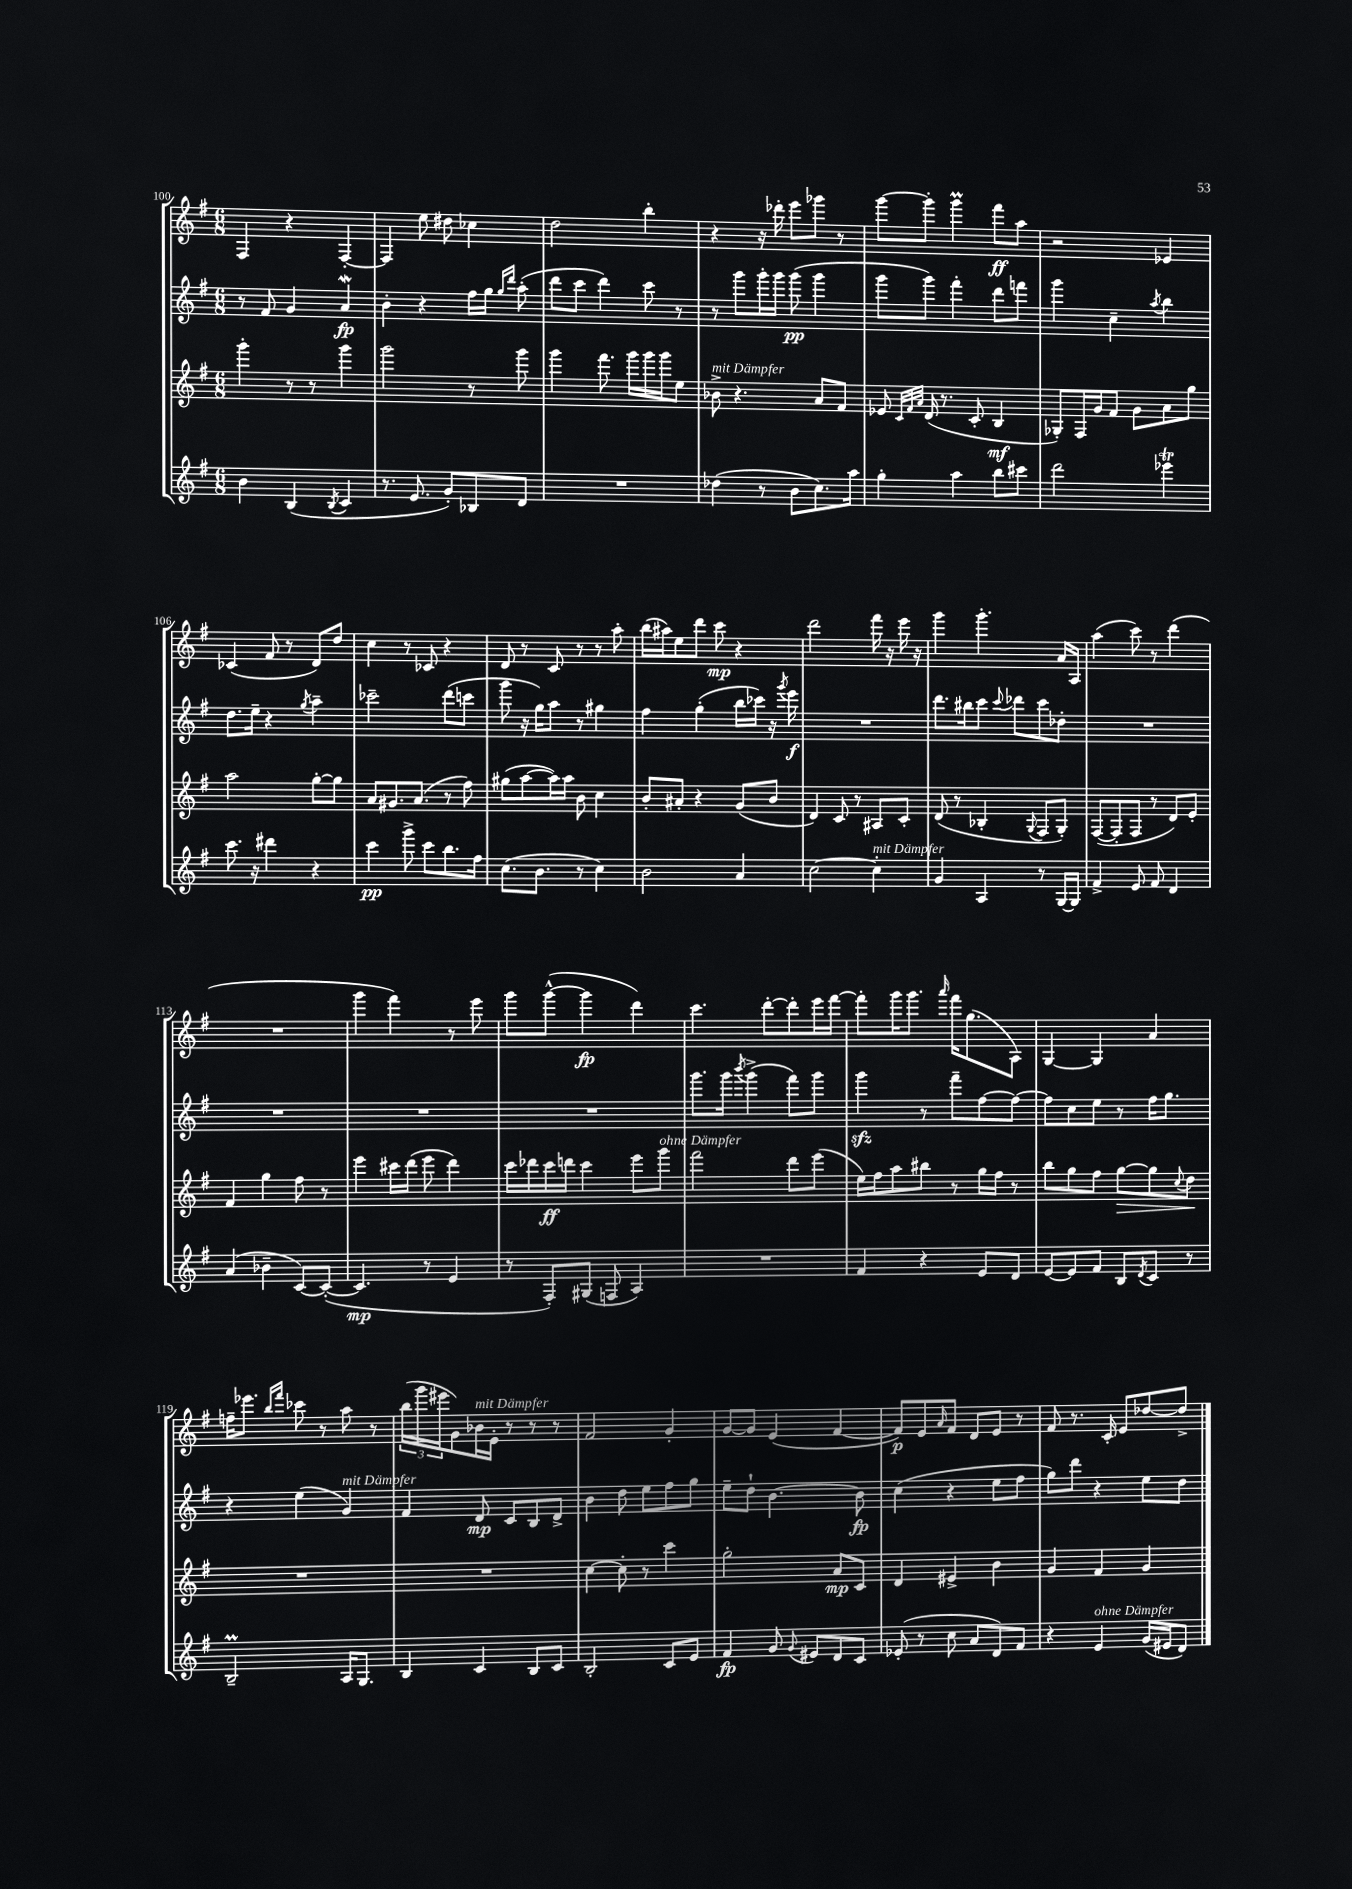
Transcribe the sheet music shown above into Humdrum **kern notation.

**kern	**kern	**kern	**kern
*staff4	*staff3	*staff2	*staff1
*clefG2	*clefG2	*clefG2	*clefG2
*k[f#]	*k[f#]	*k[f#]	*k[f#]
*M6/8	*M6/8	*M6/8	*M6/8
4b	4ggg'	8r	4F#
.	.	8f#	.
(4B	8r	4g	4r
.	8r	.	.
8qB	.	.	.
4c	4ggg	4a	[4F#'
=	=	=	=
8.r	2ggg	4b'	4F#]
8.e	.	.	.
.	.	4r	8ee
8g')	.	.	8dd#
8B-	8r	16ff#	4cc-
.	.	16gg	.
.	.	16qqgg	.
.	.	16qqddd	.
8d	8ggg	(8aa'	.
=	=	=	=
2.r	4ggg	8ddd	2dd
.	.	8ccc	.
.	8.fff#	4ddd)	.
.	16ggg	.	.
.	16ggg	8ccc	4bb'
.	16ggg	.	.
.	8ee	8r	.
=	=	=	=
(4dd-	8b-^	8r	4r
.	4.r	8ggg	.
8r	.	16ggg'	16r
.	.	16ggg	16ddd-'
8b	.	(8ggg	8eee
8.cc)	8a	4ggg	8ggg-
.	8f#	.	8r
16aa	.	.	.
=	=	=	=
4gg'	8e-	8ggg	[8ggg
.	32qqc	.	.
.	32qqf#	.	.
.	32qqa	.	.
.	(16d	8ggg)	8ggg']
.	8.r	.	.
4aa	.	4fff#'	4ggg
.	8c'	.	.
8bb	4B	8ddd	8fff#
8ccc#	.	8fff	8aa
=	=	=	=
2ddd	8G-')	4ggg	2r
.	16F#	.	.
.	16g	.	.
.	8f#	4cc~	.
.	8g	.	.
.	.	8qaa	.
4eee-	8a	4bb	4e-
.	8gg	.	.
=	=	=	=
8.ccc	2aa	8.dd	(4c-
16r	.	16ee~	.
4ddd#	.	4r	8f#
.	.	.	8r
.	.	8qgg	.
4r	[8gg'	4aa~	8d)
.	8gg]	.	8dd
=	=	=	=
4ccc	8a	2ccc-~	4cc
.	8.g#	.	.
8ggg^	.	.	8r
.	(8.a	.	.
8ccc	.	.	8c-
8.bb	8r	(8ddd	4r
.	8ff#)	8ccc	.
16ff#	.	.	.
=	=	=	=
(8.cc	(8gg#	8ggg	8d
.	[8aa	16r	8r
8.b	.	16gg)	.
.	16aa])	8aa	8c
.	16aa	.	.
8r	8b	8r	8r
4cc)	4cc	4gg#	8r
.	.	.	8aa'
=	=	=	=
2b	8b'	4ff#	(16bb
.	.	.	16aa#)
.	8a#'	.	8ee
.	4r	(4gg'	8ddd
.	.	.	8ccc
4a	(8g	16bb	4r
.	.	16ccc-)	.
.	8b	16r	.
.	.	8qggg	.
.	.	16eee	.
=	=	=	=
[2cc	4d)	2.r	2ddd
.	8c	.	.
.	8r	.	.
4cc']	8A#	.	16fff#
.	.	.	16r
.	8c'	.	16eee
.	.	.	16r
=	=	=	=
4g	(8d	8.ddd	4ggg
.	8r	.	.
.	.	16bb#	.
4A	4B-'	8ccc	4.ggg'
.	.	8qqccc	.
.	.	8ddd-	.
.	8qqG	.	.
8r	8F#	8ccc	.
[16G	8G')	8dd-'	16a
16G]	.	.	16A
=	=	=	=
4f#^	([8F#	2.r	(4aa
.	8F#']	.	.
8e	8F#	.	8ccc)
8f#	8r	.	8r
4d	8d)	.	(4ddd
.	8e'	.	.
=	=	=	=
(4a	4f#	2.r	2.r
4b-~	4gg	.	.
[8c)	8ff#	.	.
(8c'_	8r	.	.
=	=	=	=
4.c]	4eee	2.r	4ggg
.	16ccc#	.	4fff#)
.	(16ddd	.	.
8r	8eee	.	.
4e	4ddd)	.	8r
.	.	.	8eee
=	=	=	=
8r	16ccc	2.r	8ggg
.	16ddd-	.	.
8F#')	16ccc	.	([8ggg^^
.	16ddd	.	.
(8G#	4ccc	.	4ggg]
8F	.	.	.
4A)	8eee	.	4ddd)
.	8ggg	.	.
=	=	=	=
2.r	2fff#	8.ggg	4.ccc
.	.	16ggg	.
.	.	8qbbb	.
.	.	(4ggg^	.
.	.	.	[8ddd'
.	8ddd	8fff#)	8ddd']
.	(8eee	8ggg	16eee
.	.	.	[16fff#
=	=	=	=
4f#	16ee)	4ggg	8fff#']
.	16ff#	.	.
.	8aa	.	16ggg
.	.	.	8.ggg
4r	8bb#	8r	.
.	.	.	16qqaaa
.	8r	8fff#~	16fff#
.	.	.	(8.gg
8e	16gg	[8ff#	.
.	16ff#	.	.
8d	8r	8ff#_	8A)
=	=	=	=
[8e	8bb	8ff#]	[4G
8e]	8gg	8cc	.
8f#	8ff#	8ee	4G]
8B	[8gg	8r	.
8qd	.	.	.
8c	8gg]	16ff#	4a
.	.	8.gg	.
.	8qqcc	.	.
8r	8dd	.	.
=	=	=	=
2B~	2.r	4r	16ff~
.	.	.	8.eee-
.	.	.	16qqbb
.	.	.	16qqfff#
.	.	(4ee	8ccc-
.	.	.	8r
16A	.	4g)	8aa
8.G	.	.	.
.	.	.	8r
=	=	=	=
4B	2.r	4f#	(24bb
.	.	.	24ggg
.	.	.	24eee#
.	.	.	8g)
4c	.	8d	16b-
.	.	.	16e'
.	.	8c	8r
8B	.	8B	8r
8c	.	8d^	8r
=	=	=	=
2B'	[4cc	4b	2f#
.	8cc']	8dd	.
.	8r	8ee	.
8c	4ccc	8ff#	4g'
8e	.	8gg	.
=	=	=	=
4f#	2gg'	8ee~	[8g
.	.	8dd`	8g]
8g	.	[4.b	(4e
8qqg	.	.	.
8e#	.	.	.
8d	8a	.	[4f#
8c	8c	8b]	.
=	=	=	=
(8e-'	4d	(4cc	8f#])
8r	.	.	8e
.	.	.	16qqa
8cc	4e#^	4r	8f#
8a	.	.	8d
8d)	4b	8ee	8e
8f#	.	8ff#	8r
=	=	=	=
4r	4g	8gg)	8f#
.	.	8ddd	8.r
4e	4f#	4r	.
.	.	.	16c'
.	.	.	8e
(16g	4g	8ee	[8dd-
16e#	.	.	.
8d)	.	8dd	8dd-^]
==	==	==	==
*-	*-	*-	*-
